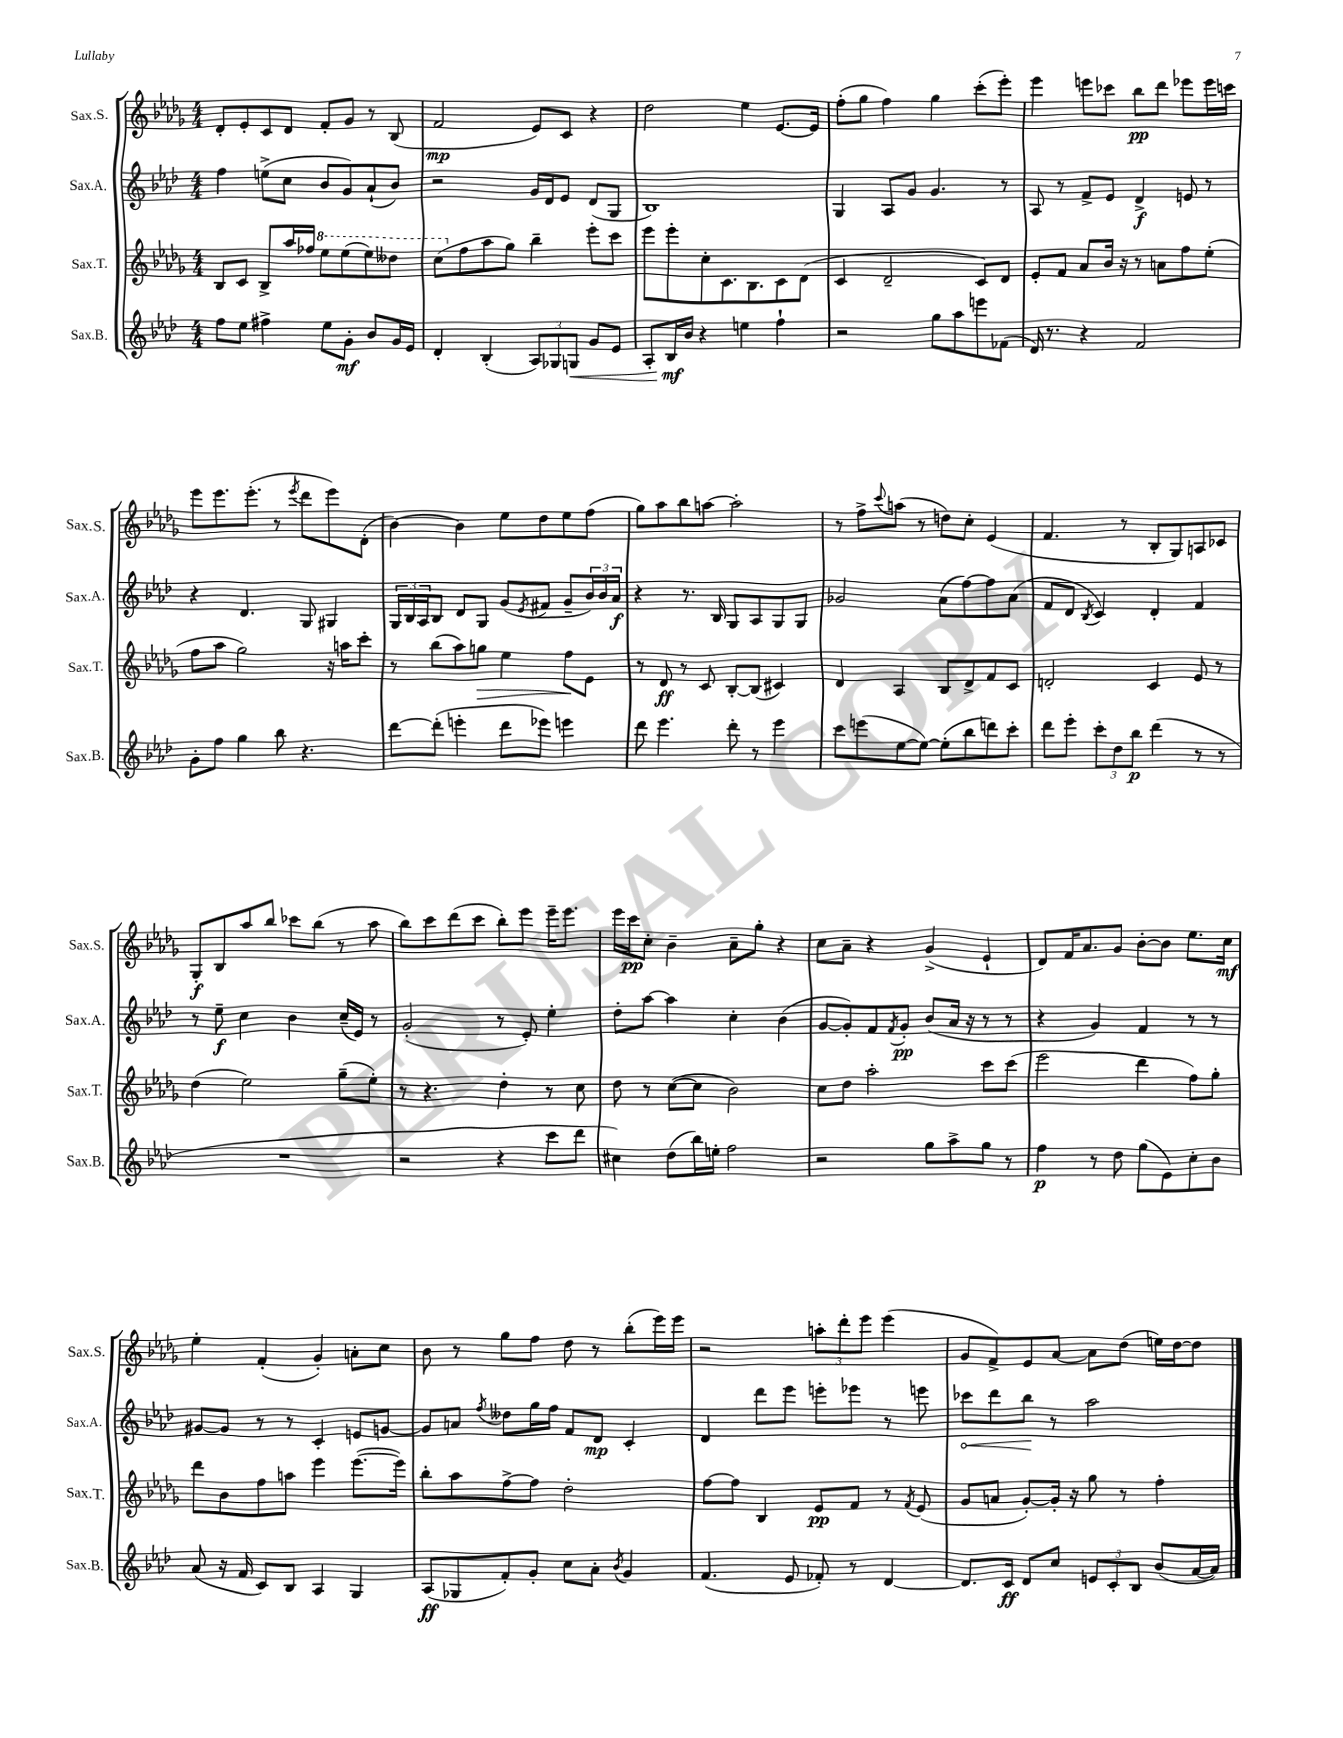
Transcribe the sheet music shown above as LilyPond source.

<<
\new StaffGroup <<
\new Staff = "s0" \with { instrumentName = "Sax.S." shortInstrumentName = "Sax.S." } {
    \clef treble \key des \major \numericTimeSignature \time 4/4
    des'8-. ees'8-. c'8 des'8 f'8-. ges'8 r8 bes8( |
    f'2\mp ees'8) c'8 r4 |
    des''2 ees''4 ees'8.~ ees'16 |
    f''8-.( ges''8 f''4) ges''4 c'''8-.( ees'''8-.) |
    ees'''4 e'''8 ces'''8 bes''8\pp des'''8 ees'''8 ees'''16 c'''16 |
    ees'''8 ees'''8. ees'''8.-.( r8 \acciaccatura { ees'''8 } des'''8 ees'''8) des'8-.( |
    bes'4~) bes'4 ees''8 des''8 ees''8 f''8( |
    ges''8) aes''8 bes''8 a''8~ a''2-. |
    r8 f''8-> \appoggiatura { c'''8 } a''8( r8 d''8) c''8-. ees'4( |
    f'4. r8 bes8-. ges8) a8 ces'8 |
    ges8-.\f bes8 aes''8 bes''8 ces'''8 bes''8( r8 aes''8 |
    bes''8) c'''8 des'''8( c'''8 bes''8-.) ees'''8 ees'''16-- ees'''8. |
    ees'''16 c'''16\pp c''8-. bes'4-- aes'8-- ges''8-. r4 |
    c''8 aes'8-- r4 ges'4->( ees'4-! |
    des'8) f'16 aes'8. ges'8 bes'8~-. bes'8 ees''8. c''16\mf |
    ees''4-. f'4-.( ges'4-.) a'8-. c''8 |
    bes'8 r8 ges''8 f''8 des''8 r8 bes''8-.( ees'''16) ees'''16 |
    r2 \tuplet 3/2 { a''8-. des'''8-. ees'''8 } ees'''4( |
    ges'8 f'8->) ees'8 aes'8~ aes'8 des''8( e''16) des''16~ des''8 \bar "|." |
}
\new Staff = "s1" \with { instrumentName = "Sax.A." shortInstrumentName = "Sax.A." } {
    \clef treble \key aes \major \numericTimeSignature \time 4/4
    f''4 e''8->( c''8 bes'8 g'8) aes'8-!( bes'8) |
    r2 g'16 des'16 ees'8 des'8( g8 |
    bes1) |
    g4 aes8 g'8 g'4. r8 |
    aes8 r8 f'8-> ees'8 des'4->\f e'8 r8 |
    r4 des'4. g8 gis4 |
    \tuplet 3/2 { g16 bes16 aes16 } bes8 des'8 g8 g'8( \acciaccatura { ees'8 } fis'8 g'8-- \tuplet 3/2 { bes'16) bes'16 aes'16\f } |
    r4 r8. bes16 g8 aes8 g8 g8 |
    ges'2 aes'8( f''8~) f''8 aes'8( |
    f'8 des'8 \acciaccatura { bes8 } c'4) des'4-. f'4 |
    r8 ees''8--\f c''4 bes'4 c''16--( ees'16) r8 |
    g'2-.( r8 ees'8-.) ees''4-. |
    des''8-. aes''8~ aes''4 c''4-. bes'4( |
    g'8~ g'8-.) f'8 \acciaccatura { f'8 } g'8-.\pp bes'8( aes'16 r16 r8 r8 |
    r4 g'4) f'4 r8 r8 |
    gis'8~ gis'8 r8 r8 c'4-. e'8 g'8~ |
    g'8 a'8 \acciaccatura { f''8 } deses''8 g''16 f''16 f'8 des'8\mp c'4-. |
    des'4 des'''8 ees'''8 e'''8-. ees'''8 r8 e'''8 |
    \once \override Hairpin.circled-tip = ##t ces'''8\< des'''8 bes''8\! r8 aes''2 \bar "|." |
}
\new Staff = "s2" \with { instrumentName = "Sax.T." shortInstrumentName = "Sax.T." } {
    \clef treble \key des \major \numericTimeSignature \time 4/4
    bes8 c'8 bes8-> aes''16 fes''16 \ottava #1 ees'''8 ees'''8( ees'''8) deses'''8 |
    c'''8( \ottava #0 f''8 aes''8 ges''8) bes''4-- ees'''8-. c'''8 |
    ees'''8 ees'''8-. c''8-. c'8. bes8. c'8 des'8( |
    c'4 des'2-- c'8) des'8 |
    ees'8-. f'8 aes'8 bes'16 r16 r8 a'8 f''8 ees''8-.( |
    f''8 aes''8 ges''2) r16 a''16 c'''8-. |
    r8 bes''8( aes''8) g''8\> ees''4 f''8\! ees'8 |
    r8 des'8\ff r8 c'8 bes8~-. bes8( cis'4) |
    des'4 aes4 bes8 des'8-> f'8 c'8 |
    d'2-. c'4 ees'8 r8 |
    des''4( ees''2) ges''8--( ees''8-.) |
    r8 r4. des''4-. r8 c''8 |
    des''8 r8 c''8~( c''8 bes'2) |
    c''8 des''8 aes''2-. c'''8 c'''8( |
    ees'''2 des'''4 f''8) ges''8-. |
    des'''8 bes'8 f''8 a''8 ees'''4 ees'''8.~( ees'''16) |
    bes''8-. aes''8 f''8~-> f''8 des''2-. |
    f''8~ f''8 bes4 ees'8\pp f'8 r8 \acciaccatura { f'8 } ees'8( |
    ges'8 a'8 ges'8~-.) ges'16-. r16 ges''8 r8 f''4-. \bar "|." |
}
\new Staff = "s3" \with { instrumentName = "Sax.B." shortInstrumentName = "Sax.B." } {
    \clef treble \key aes \major \numericTimeSignature \time 4/4
    f''8 ees''8 fis''4-> ees''8 g'8-.\mf bes'8 g'16 ees'16 |
    des'4-. bes4-.( \tuplet 3/2 { aes8) ges8 g8\< } g'8 ees'8 |
    aes8-. bes16\mf\! bes'16 r4 e''4 f''4-! |
    r2 g''8 aes''8 e'''8 fes'8( |
    des'16) r8. r4 f'2 |
    g'8-. f''8 g''4 bes''8 r4. |
    des'''8~ des'''8-.( e'''4-. des'''8 ees'''8) e'''4 |
    des'''8 ees'''4. des'''8-. r8 ees'''4 |
    c'''8 e'''8( ees''8~ ees''8~) ees''8-.( bes''8 d'''8) c'''8-. |
    des'''8 ees'''8-. \tuplet 3/2 { c'''8-. des''8 bes''8\p } des'''4( r8 r8 |
    R1 |
    r2 r4 c'''8 des'''8 |
    cis''4) des''8( bes''16) e''16-. f''2 |
    r2 g''8 aes''8-> g''8 r8 |
    f''4\p r8 des''8 g''8( ees'8) c''8-. bes'8 |
    aes'8( r16 f'16 c'8) bes8 aes4 g4 |
    aes8\ff( ges8 f'8-.) g'8-. c''8 aes'8-. \acciaccatura { bes'8 } g'4 |
    f'4.( ees'8 fes'8-.) r8 des'4~ |
    des'8. c'16\ff des'8 c''8 \tuplet 3/2 { e'8 c'8-. bes8 } bes'8( aes'16~ aes'16) \bar "|." |
}
>>
>>
\layout { \context { \Score \remove "Bar_number_engraver" } }
